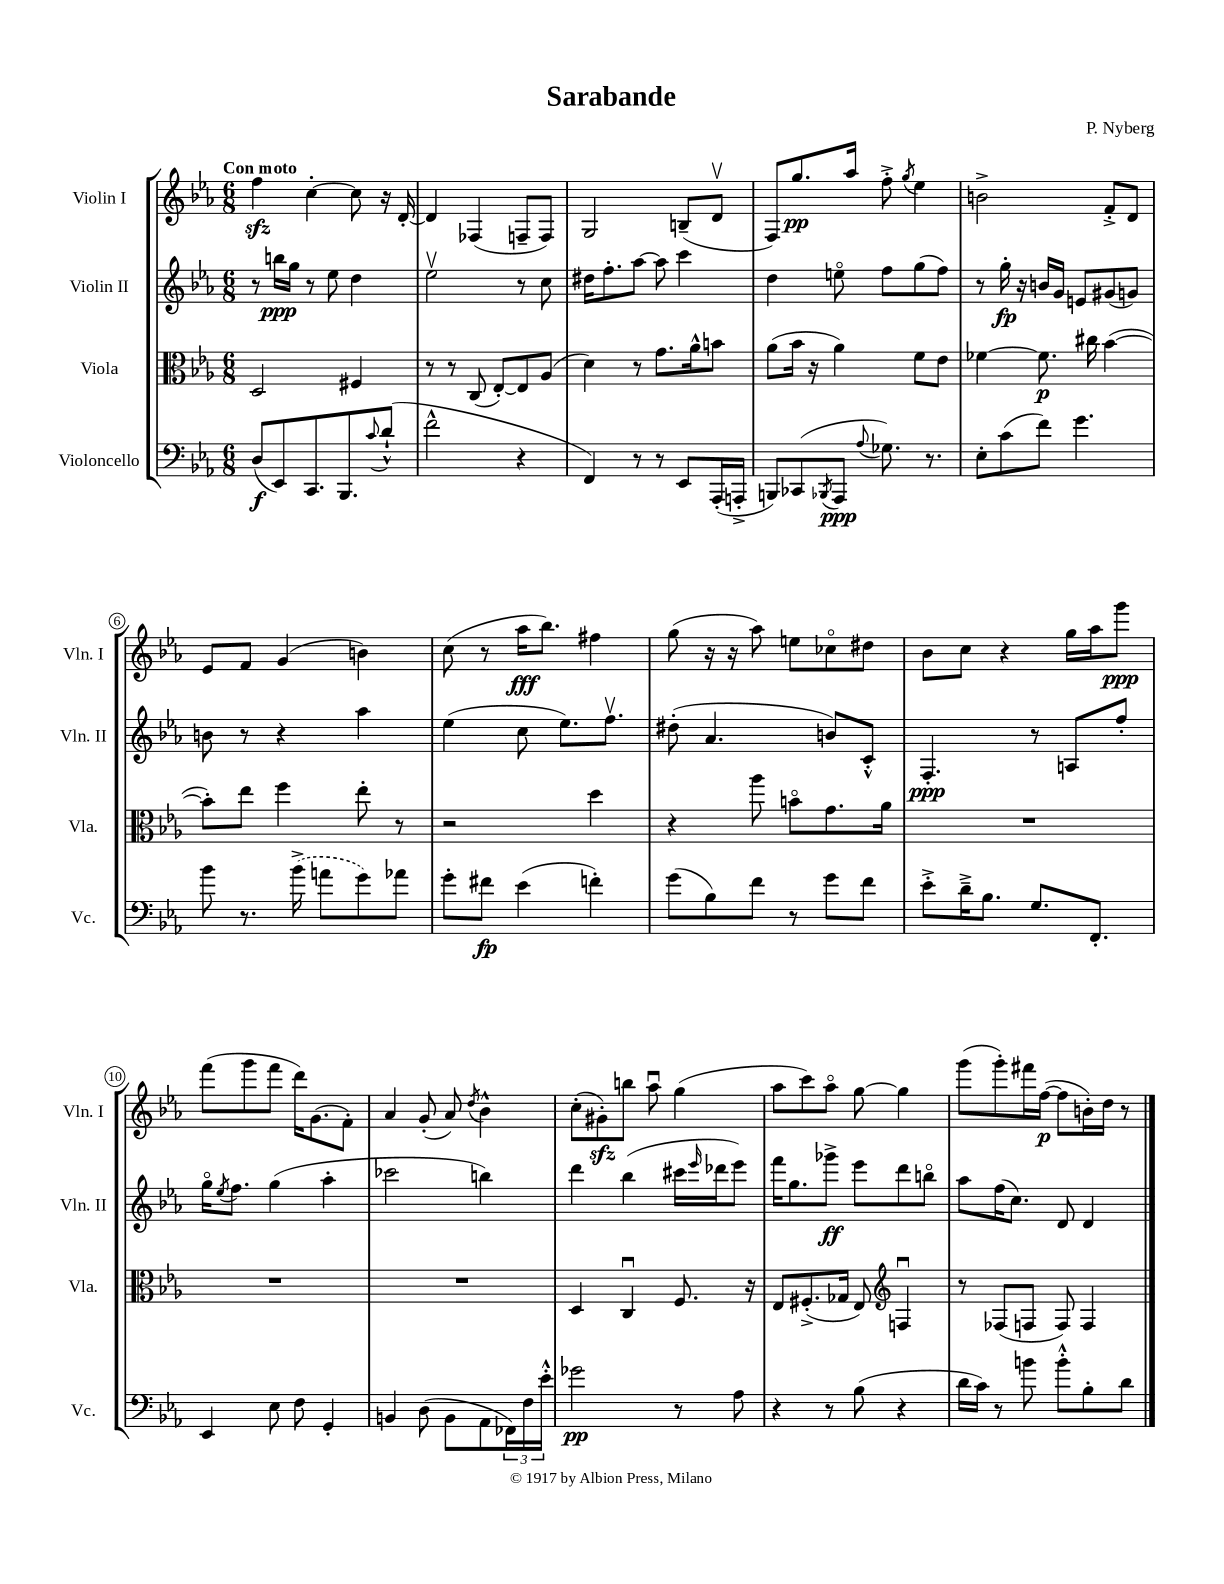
\header { title = "Sarabande" composer = "P. Nyberg" }
<<
\new StaffGroup <<
\new Staff = "s0" \with { instrumentName = "Violin I" shortInstrumentName = "Vln. I" } {
    \clef treble \key ees \major \numericTimeSignature \time 6/8 \tempo "Con moto"
    f''4\sfz c''4~-. c''8 r16 d'16~-. |
    d'4 fes4( f8-- f8) |
    g2 b8--( d'8\upbow |
    f8) g''8.\pp aes''16 f''8-.-> \acciaccatura { g''8 } ees''4 |
    b'2-> f'8-.-> d'8 |
    ees'8 f'8 g'4( b'4) |
    c''8( r8 aes''16\fff bes''8.) fis''4 |
    g''8( r16 r16 aes''8) e''8 ces''8\flageolet dis''8 |
    bes'8 c''8 r4 g''16 aes''16 g'''8\ppp |
    f'''8( g'''8 f'''8 d'''16) g'8.( f'8-.) |
    aes'4 g'8-.( aes'8) \acciaccatura { d''8 } bes'4-^ |
    c''8-.( gis'8-.\sfz) b''8 aes''8\downbow g''4( |
    aes''8 c'''8) aes''8\flageolet g''8~ g''4 |
    g'''8( g'''8-.) fis'''16 f''16~\p( f''8 b'16-.) d''16 r8 \bar "|." |
}
\new Staff = "s1" \with { instrumentName = "Violin II" shortInstrumentName = "Vln. II" } {
    \clef treble \key ees \major \numericTimeSignature \time 6/8
    r8 b''16\ppp g''16 r8 ees''8 d''4 |
    ees''2\upbow r8 c''8 |
    dis''16 f''8.-. aes''8~ aes''8 c'''4 |
    d''4 e''8\flageolet f''8 g''8( f''8) |
    r8 g''16-.\fp r16 b'16 g'16 e'8 gis'8( g'8) |
    b'8 r8 r4 aes''4 |
    ees''4( c''8 ees''8.) f''8.\upbow |
    dis''8-.( aes'4. b'8) c'8-.-^ |
    f4.-.\ppp r8 a8 f''8-. |
    g''16\flageolet \acciaccatura { ees''8 } f''8. g''4( aes''4-. |
    ces'''2 b''4) |
    d'''4 bes''4( cis'''16 \grace { ees'''16 } des'''16 ees'''8) |
    f'''16 g''8. ges'''8->\ff ees'''8 d'''8 b''8\flageolet |
    aes''8 f''16( c''8.) d'8 d'4 \bar "|." |
}
\new Staff = "s2" \with { instrumentName = "Viola" shortInstrumentName = "Vla." } {
    \clef alto \key ees \major \numericTimeSignature \time 6/8
    d2 fis4 |
    r8 r8 c8( ees8~-.) ees8 aes8( |
    d'4) r8 g'8. aes'16-^ b'8 |
    aes'8( bes'16 r16 aes'4) f'8 ees'8 |
    fes'4~ fes'8.\p cis''16 bes'4~( |
    bes'8-.) ees''8 f''4 ees''8-. r8 |
    r2 d''4 |
    r4 aes''8 b'8\flageolet g'8. aes'16 |
    R2. |
    R2. |
    R2. |
    d4 c4\downbow f8. r16 |
    ees8 fis8.-.->( ges16 ees8) \clef treble f4\downbow |
    r8 fes8( f8 f8) f4 \bar "|." |
}
\new Staff = "s3" \with { instrumentName = "Violoncello" shortInstrumentName = "Vc." } {
    \clef bass \key ees \major \numericTimeSignature \time 6/8
    d8\f( ees,8) c,8. bes,,8. \appoggiatura { c'8 } d'8-!-^( |
    f'2-^ r4 |
    f,4) r8 r8 ees,8 aes,,16-.( a,,16-.-> |
    b,,8) ces,8( \acciaccatura { bes,,8 } aes,,8\ppp \appoggiatura { aes8 } ges8.) r8. |
    ees8-. c'8( f'8) g'4. |
    bes'8 r8. \once \slurDashed bes'16->( a'8 g'8) aes'8 |
    g'8-. fis'8\fp ees'4( f'4-.) |
    g'8( bes8) f'8 r8 g'8 f'8 |
    ees'8-.-> d'16---> bes8. g8. f,8.-. |
    ees,4 ees8 f8 g,4-. |
    b,4 d8( b,8 aes,8 \tuplet 3/2 { fes,16) f16 ees'16-.-^ } |
    ges'2\pp r8 aes8 |
    r4 r8 bes8( r4 |
    d'16 c'16) r8 b'8 b'8-.-^ bes8-. d'8 \bar "|." |
}
>>
>>
\layout { \context { \Score \override BarNumber.stencil = #(make-stencil-circler 0.1 0.3 ly:text-interface::print) } }
